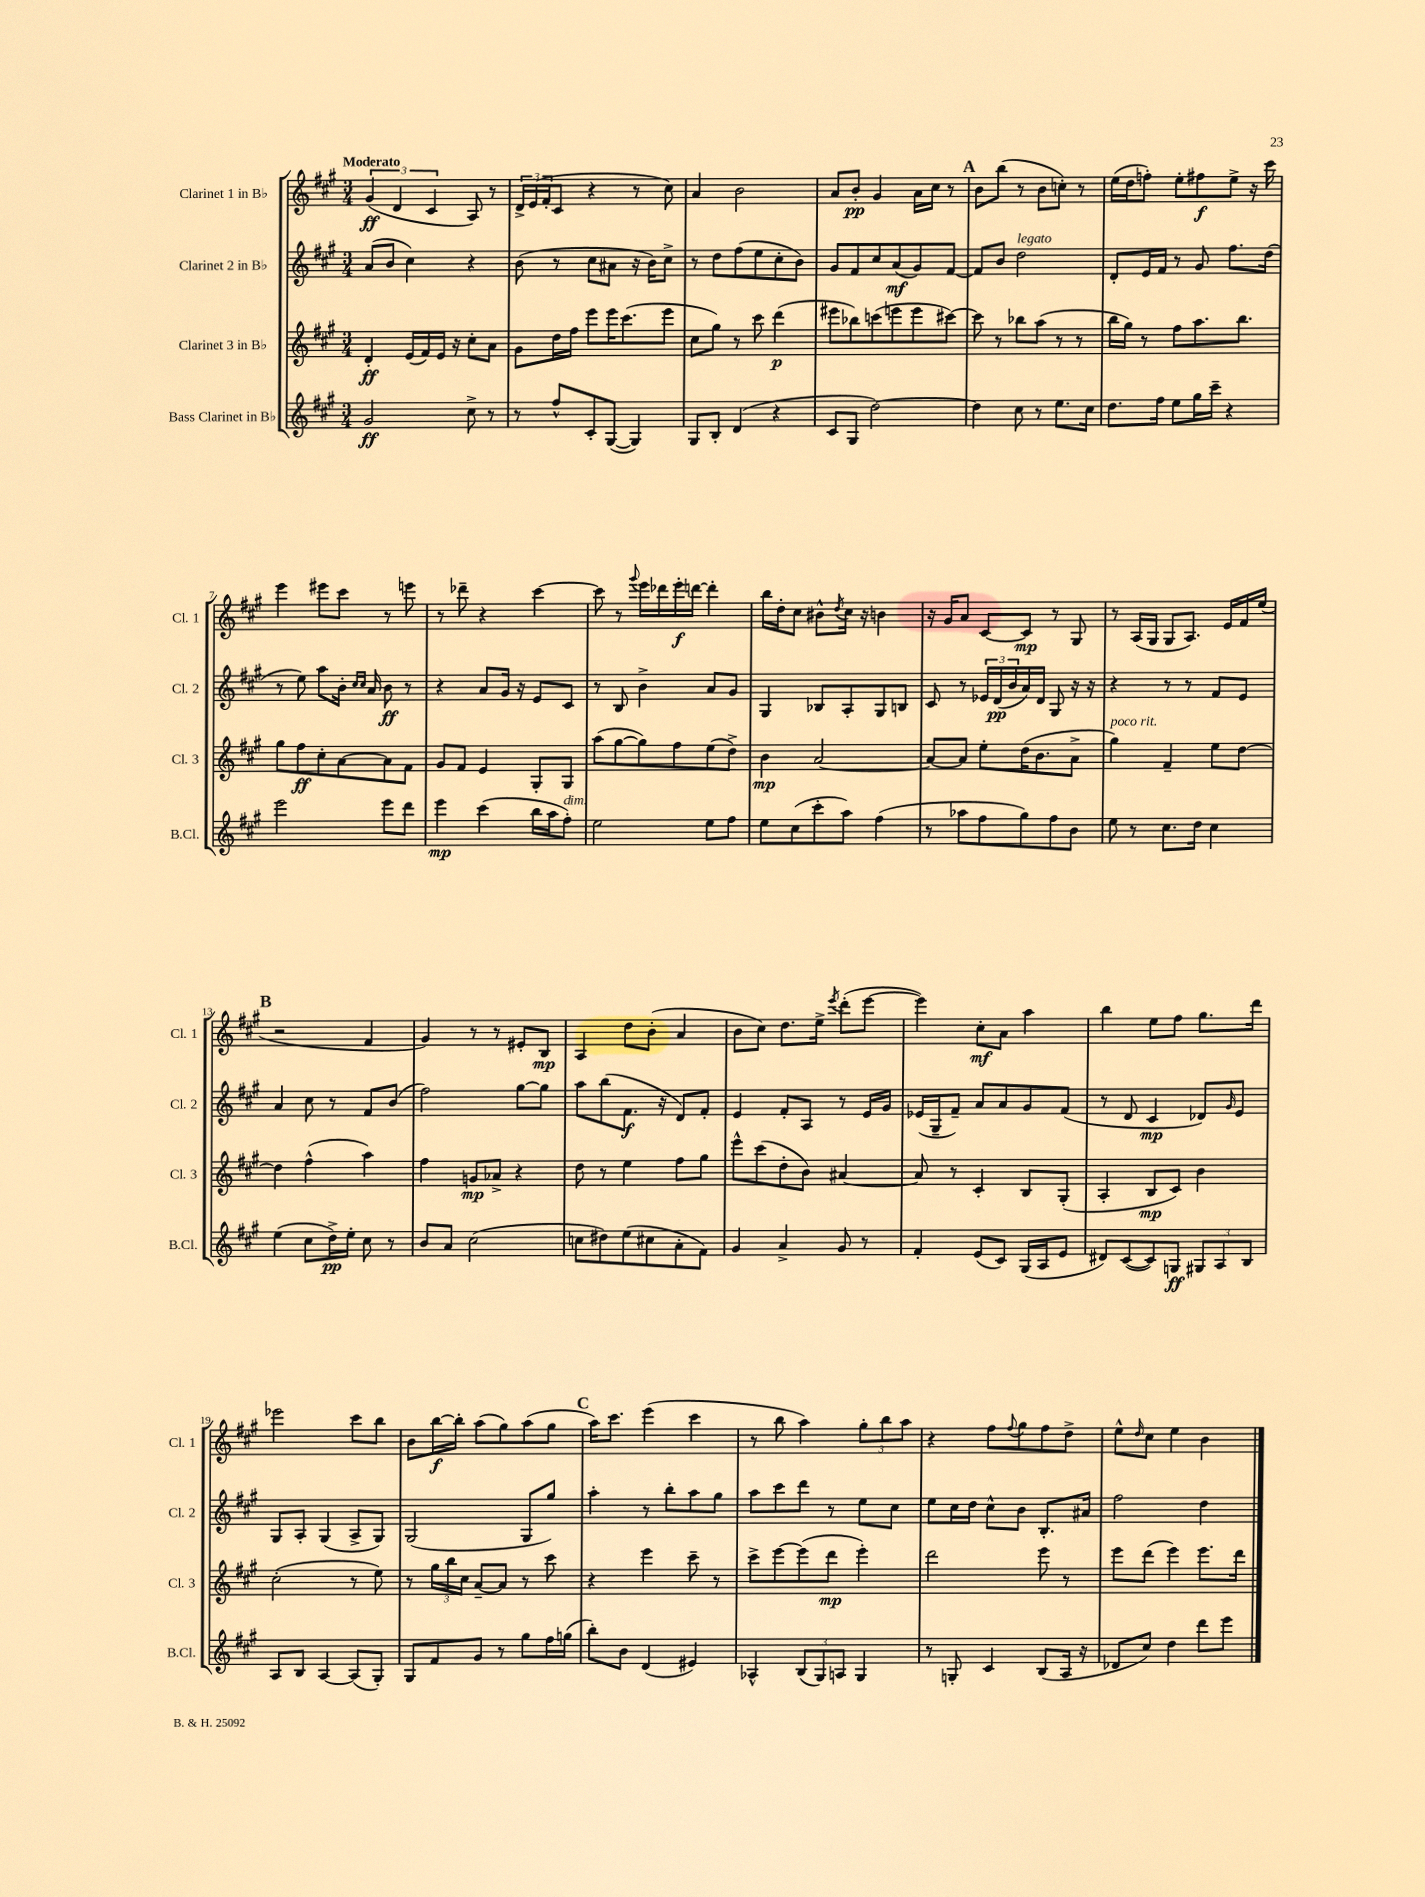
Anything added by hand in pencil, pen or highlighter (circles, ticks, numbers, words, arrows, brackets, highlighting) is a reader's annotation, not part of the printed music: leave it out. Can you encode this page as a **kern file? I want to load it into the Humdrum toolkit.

**kern	**dynam	**kern	**dynam	**kern	**dynam	**kern	**dynam
*part4	*part4	*part3	*part3	*part2	*part2	*part1	*part1
*staff4	*staff4	*staff3	*staff3	*staff2	*staff2	*staff1	*staff1
*I"Bass Clarinet in B♭	*	*I"Clarinet 3 in B♭	*	*I"Clarinet 2 in B♭	*	*I"Clarinet 1 in B♭	*
*I'B.Cl.	*	*I'Cl. 3	*	*I'Cl. 2	*	*I'Cl. 1	*
*clefG2	*	*clefG2	*	*clefG2	*	*clefG2	*
*k[f#c#g#]	*	*k[f#c#g#]	*	*k[f#c#g#]	*	*k[f#c#g#]	*
*M3/4	*	*M3/4	*	*M3/4	*	*M3/4	*
=1	=1	=1	=1	=1	=1	=1	=1
!	!	!	!	!	!	!LO:TX:a:B:t=Moderato	!
2g#/	ff	4d'/	ff	(8a/L	.	(6g#/	ff
.	.	.	.	8b/J	.	.	.
.	.	.	.	.	.	6d/	.
.	.	(16e/LL	.	4cc#\)	.	.	.
.	.	16f#/)	.	.	.	.	.
.	.	.	.	.	.	6c#/	.
.	.	16e/JJ	.	.	.	.	.
.	.	16r	.	.	.	.	.
8cc#^\	.	8cc#'\L	.	4r	.	8A/)	.
8r	.	8a\J	.	.	.	8r	.
=2	=2	=2	=2	=2	=2	=2	=2
8r	.	8g#\L	.	(8b\	.	24d^/LL	.
.	.	.	.	.	.	(24e/	.
.	.	.	.	.	.	24f#'/J	.
8ff#^^/L	.	16dd\L	.	8r	.	8c#/J	.
.	.	16ff#\JJ	.	.	.	.	.
8c#'/	.	8eee\L	.	8cc#\L	.	4r	.
([8G#/J	.	16eee\K	.	8a#X\J	.	.	.
.	.	(8.ccc#\	.	.	.	.	.
4G#/])	.	.	.	16r	.	8r	.
.	.	.	.	16b\KL)	.	.	.
.	.	8eee\J	.	8cc#^\J	.	8cc#\)	.
=3	=3	=3	=3	=3	=3	=3	=3
8G#/L	.	8cc#\L	.	8r	.	4a/	.
8B'/J	.	8gg#\J)	.	8dd\L	.	.	.
(4d/	.	8r	.	(8ff#\	.	2b\	.
.	.	8ccc#\	.	8ee\	.	.	.
4r	.	(4ddd\	p	8cc#'\	.	.	.
.	.	.	.	8b\J)	.	.	.
=4	=4	=4	=4	=4	=4	=4	=4
8c#/L	.	8eee#X\L	.	8g#/L	.	8a/L	.
8G#/J	.	8bb-X\)	.	8f#/	.	8b'/J	pp
[2dd\)	.	(8cccn\	.	8cc#/	.	4g#/	.
.	.	8eeen\	.	(8a/	mf	.	.
.	.	8eee\	.	8g#/)	.	16a\LL	.
.	.	.	.	.	.	16cc#\JJ	.
.	.	[8ccc#X\J)	.	[8f#/J	.	8r	.
!!LO:REH:place=s1:t=A
=5	=5	=5	=5	=5	=5	=5	=5
4dd\]	.	8ccc#\]	.	8f#/L]	.	8b\L	.
.	.	8r	.	8b/J	.	(8bb\J	.
!	!	!	!	!LO:TX:a:i:t=legato	!	!	!
8cc#\	.	8bb-X\L	.	2dd\	.	8r	.
8r	.	(8aa\J	.	.	.	8b\L	.
8.ee\L	.	8r	.	.	.	8ccn'\J)	.
.	.	8r	.	.	.	8r	.
16cc#\Jk	.	.	.	.	.	.	.
=6	=6	=6	=6	=6	=6	=6	=6
8.dd\L	.	16bb\LL	.	8d'/L	.	(16ee\LL	.
.	.	16gg#\JJ)	.	.	.	16dd\J	.
.	.	8r	.	16e/L	.	8ffn'\J)	.
16ff#\Jk	.	.	.	16f#/JJ	.	.	.
8ee\L	.	8ff#\L	.	8r	.	8ee'\L	.
16gg#\L	.	8.aa\	.	8g#/	.	8ff#X\	f
16ccc#~\JJ	.	.	.	.	.	.	.
4r	.	.	.	8.ff#\L	.	8ee^\J	.
.	.	8.bb\J	.	.	.	.	.
.	.	.	.	.	.	16r	.
.	.	.	.	(16dd\Jk	.	16ccc#\	.
!!LO:LB:g=z
=7	=7	=7	=7	=7	=7	=7	=7
2eee\	.	8gg#\L	.	8r	.	4eee\	.
.	.	8ff#\	ff	8ee\)	.	.	.
.	.	8cc#'\	.	8aa\L	.	8eee#X\L	.
.	.	[8a\	.	16b'\Jk	.	8ccc#\J	.
.	.	.	.	16qqcc#/LL	.	.	.
.	.	.	.	16qqcc#/JJ	.	.	.
.	.	.	.	16a/	.	.	.
8eee\L	.	8a\]	.	8b\	ff	8r	.
8ddd\J	.	8f#\J	.	8r	.	8eeen\	.
=8	=8	=8	=8	=8	=8	=8	=8
4eee\	mp	8g#/L	.	4r	.	8r	.
.	.	8f#/J	.	.	.	8ddd-X~\	.
(4ccc#\	.	4e/	.	8a/L	.	4r	.
.	.	.	.	16g#/Jk	.	.	.
.	.	.	.	16r	.	.	.
16bb\LL	.	8G#'/L	.	8e/L	.	[4ccc#\	.
16aa\J	.	.	.	.	.	.	.
!LO:TX:a:i:t=dim.	!	!	!	!	!	!	!
8ff#'\J)	.	8G#/J	.	8c#/J	.	.	.
=9	=9	=9	=9	=9	=9	=9	=9
2ee\	.	(8aa\L	.	8r	.	8ccc#\]	.
.	.	[8gg#\	.	8B/	.	8r	.
.	.	.	.	.	.	8qqggg#/	.
.	.	8gg#\])	.	4b^\	.	16eee\LL	.
.	.	.	.	.	.	16ddd-X\	.
.	.	8ff#\	.	.	.	16eee'\	f
.	.	.	.	.	.	[16dddn\JJ	.
8ee\L	.	(8ee\	.	8a/L	.	4ddd'\]	.
8ff#\J	.	8dd^\J)	.	8g#/J	.	.	.
=10	=10	=10	=10	=10	=10	=10	=10
8ee\L	.	4b\	mp	4G#/	.	16bb\LL	.
.	.	.	.	.	.	16dd'\J	.
(8cc#\	.	.	.	.	.	8cc#\J	.
8ccc#'\	.	[2a/	.	8B-X/L	.	8b#X^^\L	.
.	.	.	.	.	.	8qdd/	.
8aa\J)	.	.	.	8A'/	.	16cc#\Jk	.
.	.	.	.	.	.	16r	.
(4ff#\	.	.	.	8G#/	.	4bn\	.
.	.	.	.	8Bn/J	.	.	.
=11	=11	=11	=11	=11	=11	=11	=11
8r	.	8a/L_	.	8c#/	.	16r	.
.	.	.	.	.	.	16g#/KL	.
8aa-X\L	.	8a/J]	.	8r	.	8a/J	.
8ff#\	.	8ee'\L	.	24e-X/LL	.	[8c#/L	.
.	.	.	.	(24d/	pp	.	.
.	.	.	.	24b/	.	.	.
8gg#\)	.	(16dd\K	.	16a/)	.	8c#/J]	mp
.	.	8.b\	.	16d/JJ	.	.	.
8ff#\	.	.	.	8G#/	.	8r	.
8b\J	.	8a^\J	.	16r	.	8G#/	.
.	.	.	.	16r	.	.	.
=12	=12	=12	=12	=12	=12	=12	=12
!	!	!LO:TX:a:i:t=poco rit.	!	!	!	!	!
8ee\	.	4gg#\)	.	4r	.	8r	.
8r	.	.	.	.	.	(16A/LL	.
.	.	.	.	.	.	16G#/JJ	.
8.cc#\L	.	4f#~/	.	8r	.	8G#/L	.
.	.	.	.	8r	.	8.A/J)	.
16dd\Jk	.	.	.	.	.	.	.
4cc#\	.	8ee\L	.	8f#/L	.	.	.
.	.	.	.	.	.	16e/LL	.
.	.	[8dd\J	.	8e/J	.	16f#/	.
.	.	.	.	.	.	(16ee/JJ	.
!!LO:LB:g=z
!!LO:REH:place=s1:t=B
=13	=13	=13	=13	=13	=13	=13	=13
(4ee\	.	4dd\]	.	4a/	.	2r	.
8cc#\L	.	(4ff#^^\	.	8cc#\	.	.	.
16dd^\L)	pp	.	.	8r	.	.	.
16ee'\JJ	.	.	.	.	.	.	.
8cc#\	.	4aa\)	.	8f#/L	.	4f#/	.
8r	.	.	.	(8b/J	.	.	.
=14	=14	=14	=14	=14	=14	=14	=14
8b/L	.	4ff#\	.	2ff#\)	.	4g#/)	.
8a/J	.	.	.	.	.	.	.
(2cc#\	.	8gn/L	mp	.	.	8r	.
.	.	8a-X^/J	.	.	.	8r	.
.	.	4r	.	[8gg#\L	.	8e#X'/L	.
.	.	.	.	8gg#\J]	.	8B/J	mp
=15	=15	=15	=15	=15	=15	=15	=15
8ccn\L	.	8dd\	.	8aa\L	.	4A/	.
8dd#X\)	.	8r	.	(8bb\	.	.	.
(8ee\	.	4ee\	.	8.f#\J	f	8dd\L	.
8cc#X\	.	.	.	.	.	(8b'\J	.
.	.	.	.	16r	.	.	.
8a'\	.	8ff#\L	.	8d/L)	.	4a/	.
8f#\J)	.	8gg#\J	.	8f#'/J	.	.	.
=16	=16	=16	=16	=16	=16	=16	=16
4g#/	.	8eee^^\L	.	4e/	.	8b\L	.
.	.	(8ccc#\	.	.	.	8cc#\J)	.
4a^/	.	8dd'\	.	8f#'/L	.	8.dd\L	.
.	.	8b\J)	.	8A/J	.	.	.
.	.	.	.	.	.	16ee^\Jk	.
.	.	.	.	.	.	8qeee/	.
8g#/	.	[4a#X/	.	8r	.	(8ddd'\L	.
8r	.	.	.	16e/LL	.	[8eee\J	.
.	.	.	.	16g#/JJ	.	.	.
=17	=17	=17	=17	=17	=17	=17	=17
4f#'/	.	8a#/]	.	(16e-X/LL	.	4eee\])	.
.	.	.	.	16G#~/J	.	.	.
.	.	8r	.	8f#~/J)	.	.	.
(8e/L	.	4c#'/	.	8a/L	.	8cc#'\L	mf
8c#/J)	.	.	.	8a/	.	8a\J	.
(16G#/LL	.	8B/L	.	8g#/	.	4aa\	.
16A/J	.	.	.	.	.	.	.
8e/J	.	(8G#'/J	.	(8f#/J	.	.	.
=18	=18	=18	=18	=18	=18	=18	=18
8d#X/L)	.	4A'/	.	8r	.	4bb\	.
([8c#/	.	.	.	8d/	.	.	.
8c#/])	.	8B/L	mp	4c#/	mp	8ee\L	.
8Gn/J	ff	8c#/J)	.	.	.	8ff#\J	.
12G#X/L	.	4b\	.	8d-X/L)	.	8.gg#\L	.
12A/	.	.	.	.	.	.	.
.	.	.	.	16qqg#/	.	.	.
.	.	.	.	8e/J	.	.	.
12B/J	.	.	.	.	.	.	.
.	.	.	.	.	.	16ddd\Jk	.
!!LO:LB:g=z
=19	=19	=19	=19	=19	=19	=19	=19
8A/L	.	(2cc#'\	.	8G#/L	.	2eee-X\	.
8B/J	.	.	.	8A'/J	.	.	.
[4A/	.	.	.	(4G#/	.	.	.
(8A/L]	.	8r	.	8A^/L	.	8ccc#\L	.
8G#'/J)	.	8ee\)	.	8G#/J)	.	8bb\J	.
=20	=20	=20	=20	=20	=20	=20	=20
8G#/L	.	8r	.	(2G#/	.	8b\L	.
8f#/	.	24gg#\LL	.	.	.	[16bb\L	f
.	.	24bb\	.	.	.	.	.
.	.	.	.	.	.	16bb'\JJ]	.
.	.	24cc#\JJ	.	.	.	.	.
8g#/J	.	[8a~/L	.	.	.	(8aa\L	.
8r	.	8a/J]	.	.	.	8gg#\)	.
8gg#\L	.	8r	.	8G#/L	.	(8aa\	.
16ff#\L	.	8ccc#\	.	8gg#/J)	.	8gg#\J	.
(16ggn\JJ	.	.	.	.	.	.	.
!!LO:REH:place=s1:t=C
=21	=21	=21	=21	=21	=21	=21	=21
8bb'\L)	.	4r	.	4aa'\	.	16aa\KL)	.
.	.	.	.	.	.	8.ccc#\J	.
8b\J	.	.	.	.	.	.	.
(4d/	.	4eee\	.	8r	.	(4eee\	.
.	.	.	.	8bb'\L	.	.	.
4e#X/)	.	8ccc#~\	.	8aa\	.	4ccc#\	.
.	.	8r	.	8gg#\J	.	.	.
=22	=22	=22	=22	=22	=22	=22	=22
4A-X^^/	.	8ccc#^\L	.	8aa\L	.	8r	.
.	.	[8eee\	.	8ccc#\	.	8bb\	.
(12B/L	.	(8eee\]	.	8ddd\J	.	4aa\)	.
12G#/)	.	.	.	.	.	.	.
.	.	8ddd\J	mp	8r	.	.	.
12An/J	.	.	.	.	.	.	.
4G#/	.	4eee'\)	.	8ee\L	.	12gg#'\L	.
.	.	.	.	.	.	12bb\	.
.	.	.	.	8cc#\J	.	.	.
.	.	.	.	.	.	12aa\J	.
=23	=23	=23	=23	=23	=23	=23	=23
8r	.	2ddd\	.	8ee\L	.	4r	.
8Gn'/	.	.	.	16cc#\L	.	.	.
.	.	.	.	16dd\JJ	.	.	.
4c#/	.	.	.	8cc#^^\L	.	8ff#\L	.
.	.	.	.	.	.	8qqff#/	.
.	.	.	.	8b\J	.	8gg#\	.
(8B/L	.	8eee\	.	8.B'/L	.	8ff#\	.
16A/Jk	.	8r	.	.	.	8dd^\J	.
16r	.	.	.	16a#X/Jk	.	.	.
=24	=24	=24	=24	=24	=24	=24	=24
8d-X/L	.	8eee\L	.	2ff#\	.	8ee^^\L	.
.	.	.	.	.	.	16qqdd/	.
8cc#/J)	.	(8ddd\J	.	.	.	8cc#\J	.
4dd\	.	4eee\)	.	.	.	4ee\	.
8ddd\L	.	8.eee\L	.	4dd\	.	4b\	.
8eee\J	.	.	.	.	.	.	.
.	.	16ddd\Jk	.	.	.	.	.
==	==	==	==	==	==	==	==
*-	*-	*-	*-	*-	*-	*-	*-
